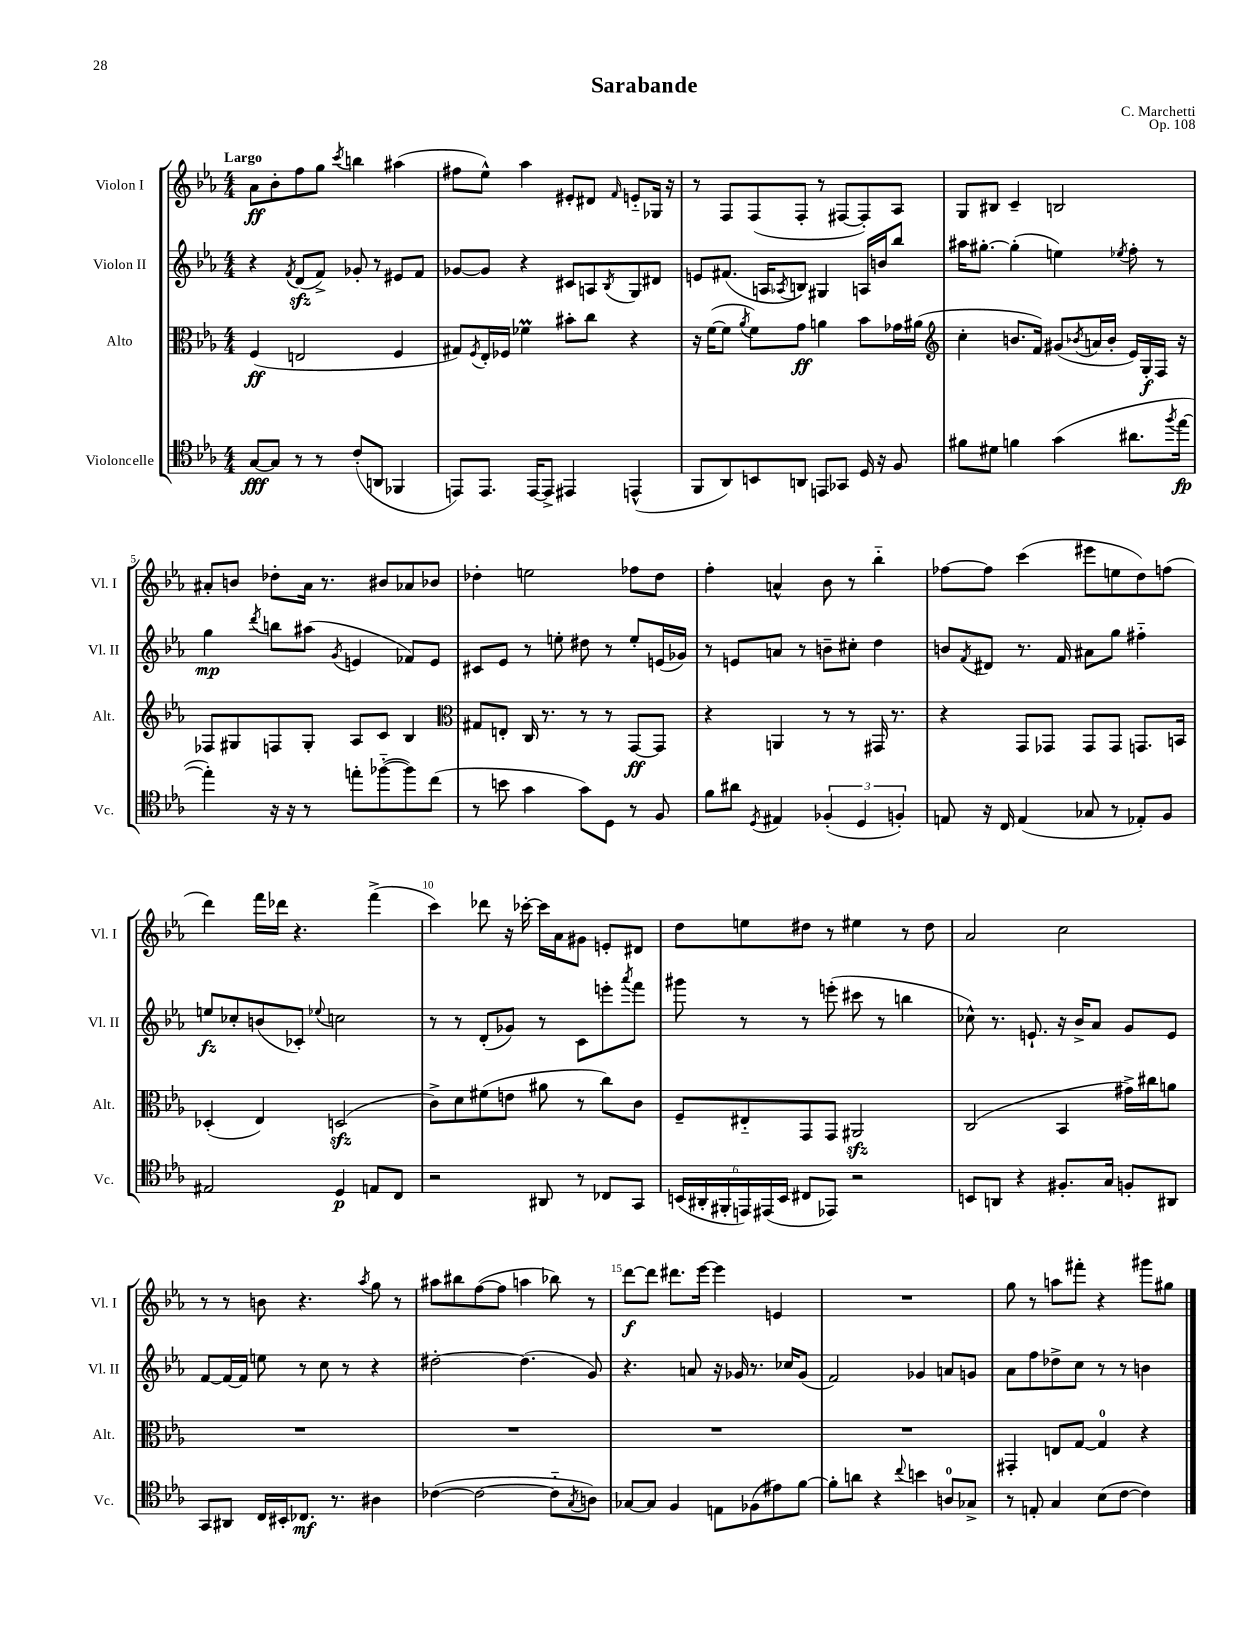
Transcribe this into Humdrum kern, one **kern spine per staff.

**kern	**kern	**kern	**kern
*staff4	*staff3	*staff2	*staff1
*clefC4	*clefC3	*clefG2	*clefG2
*k[b-e-a-]	*k[b-e-a-]	*k[b-e-a-]	*k[b-e-a-]
*M4/4	*M4/4	*M4/4	*M4/4
[8G	(4F	4r	8a-
8G]	.	.	8b-'
.	.	8qf	.
8r	2E	(8d	8ff
8r	.	8f^)	8gg
.	.	.	8qccc
(8c'	.	8g-'	4bb
8AA	.	8r	.
4FF-	4F	8e#	(4aa#
.	.	8f	.
=	=	=	=
8EE)	8G#)	[8g-	8ff#
.	8qF	.	.
8.EE	16E-'	8g-]	8ee-^^)
.	16F-	.	.
.	4f-	4r	4aa-
[16EE	.	.	.
8EE^]	.	.	.
4EE#	8b#'	8c#	8e#'
.	8cc	8A	8d#
.	.	8qB-	16qqf
(4EE^^	4r	8G	8e'~
.	.	8d#	16G-
.	.	.	16r
=	=	=	=
8FF	16r	8e	8r
.	([16f	.	.
8AA-)	8f]	(8.f#	8F
.	8qa-	.	.
8BB	8f)	.	(8F
.	.	16A	.
.	.	8qA-	.
8AA	8g	8B)	8F'
8EE	4a	4G#	8r
8GG-	.	.	[8F#
16D	8b-	16A	8F#'])
16r	.	16b	.
8F	16g-	8bb-	8A-
.	(16a#	.	.
=	=	=	=
*	*clefG2	*	*
8f#	4cc'	16aa#	8G
.	.	[8.gg#'	.
8d#	.	.	8B#
4f	8.b	(4gg#']	4c~
.	16f)	.	.
(4g	(8g#	4ee)	2B
.	8qb-	.	.
.	16a	.	.
.	16b-'	.	.
.	.	8qee-	.
8.a#	16e-)	8ff'	.
.	16G'	.	.
.	16F	8r	.
8qff	.	.	.
[16ee-	16r	.	.
=	=	=	=
4ee-'])	8F-	4gg	8a#'
.	8G#	.	8b
.	.	8qddd	.
16r	8F	8bb	8dd-'
16r	.	.	.
8r	8G#'	(8aa#	16a#
.	.	.	8.r
.	.	8qg	.
8ee'	8A-	4e	.
([8ff-'~	8c	.	8b#
8ff-])	4B-	8f-)	8a-
(8cc	.	8e	8b-
=	=	=	=
*	*clefC3	*	*
8r	8G#	8c#	4dd-'
8b	8E'	8e-	.
4g	16C	8r	2ee
.	8.r	.	.
.	.	8ee'	.
8g)	8r	8dd#	.
8D	8r	8r	.
8r	[8GG	8ee'	8ff-
8F	8GG]	(16e	8dd-
.	.	16g-)	.
=	=	=	=
8f	4r	8r	4ff'
8a#	.	8e	.
8qD	.	.	.
4E#	4AA	8a	4a^^
.	.	8r	.
(6F-'	8r	8b~	8b-
.	8r	8cc#'	8r
6D	.	.	.
.	16GG#	4dd	4bb-'~
.	8.r	.	.
6F')	.	.	.
=	=	=	=
8E	4r	8b	[8ff-
.	.	8qf	.
16r	.	8d#	8ff-]
16C	.	.	.
(4E	8GG	8.r	(4ccc
.	8GG-	.	.
.	.	16f	.
8G-	8GG-	8a#	8eee#
8r	8GG-	8gg	8ee
8E-')	8.GG	4ff#'~	8dd)
8F	.	.	(8ff
.	16BB	.	.
=	=	=	=
2E#	(4D-'	8ee	4ddd)
.	.	8cc-'	.
.	4E-)	(8b	16fff
.	.	.	16ddd-
.	.	8c-')	4.r
.	.	8qqee-	.
4D	(2D	2cc	.
8E	.	.	(4fff^
8C	.	.	.
=	=	=	=
2r	8c^)	8r	4ccc)
.	8d	8r	.
.	(8f#	(8d'	8ddd-
.	8e	8g-)	16r
.	.	.	[16ccc-'
8AA#	8a#	8r	16ccc-]
.	.	.	16a-
8r	8r	8c	8g#
8C-	8cc)	8eee'	8e'
.	.	8qaaa-	.
8GG	8c	8fff	8d#
=	=	=	=
(24BB	8F~	8ggg#	8dd
24AA#'	.	.	.
24FF#'	.	.	.
24EE)	8E#'~	8r	8ee
(24EE#	.	.	.
24BB	.	.	.
8C#	8GG	8r	8dd#
8EE-)	8GG	(8eee'	8r
2r	2AA#	8ccc#	4ee#
.	.	8r	.
.	.	4bb	8r
.	.	.	8dd#
=	=	=	=
8BB	(2C	8cc-^^)	2a-
8AA	.	8.r	.
4r	.	.	.
.	.	8.e`	.
8.F#'	4BB-	16r	2cc
.	.	16b-^	.
.	.	8a-	.
16G	.	.	.
8F'	16g#^)	8g	.
.	16cc#	.	.
8AA#	8a	8e	.
=	=	=	=
8GG	1r	[8f	8r
8AA#	.	16f_	8r
.	.	16f]	.
16C	.	8ee	8b
16BB#'	.	.	.
8.C-	.	8r	4.r
.	.	8cc	.
8.r	.	.	.
.	.	8r	.
.	.	.	8qaa-
4A#	.	4r	8gg
.	.	.	8r
=	=	=	=
([4c-	1r	[2dd#'	8aa#
.	.	.	8bb#
2c-_	.	.	([8ff
.	.	.	8ff]
.	.	(4.dd#]	4aa
8c-'~]	.	.	8bb-)
8qG	.	.	.
8A)	.	8g)	8r
=	=	=	=
[8G-	1r	4.r	[8ddd
8G-]	.	.	8ddd]
4F	.	.	8.ddd#
.	.	8a	.
.	.	.	[16eee-
8E	.	16r	4eee-]
.	.	16g-	.
(8F-	.	8.r	.
8e#)	.	.	4e
.	.	16cc-	.
[8f	.	(8g-	.
=	=	=	=
8f']	1r	2f)	1r
8a	.	.	.
4r	.	.	.
8qqcc	.	.	.
4b	.	4g-	.
8A	.	8a	.
8G-^	.	8g	.
=	=	=	=
8r	4GG#'	8a-	8gg
8E'	.	8ff	8r
4G	8E	8dd-^	8aa
.	[8G	8cc	8fff#'
(8B-	4G]	8r	4r
[8c	.	8r	.
4c])	4r	4b	8ggg#
.	.	.	8gg#
==	==	==	==
*-	*-	*-	*-
